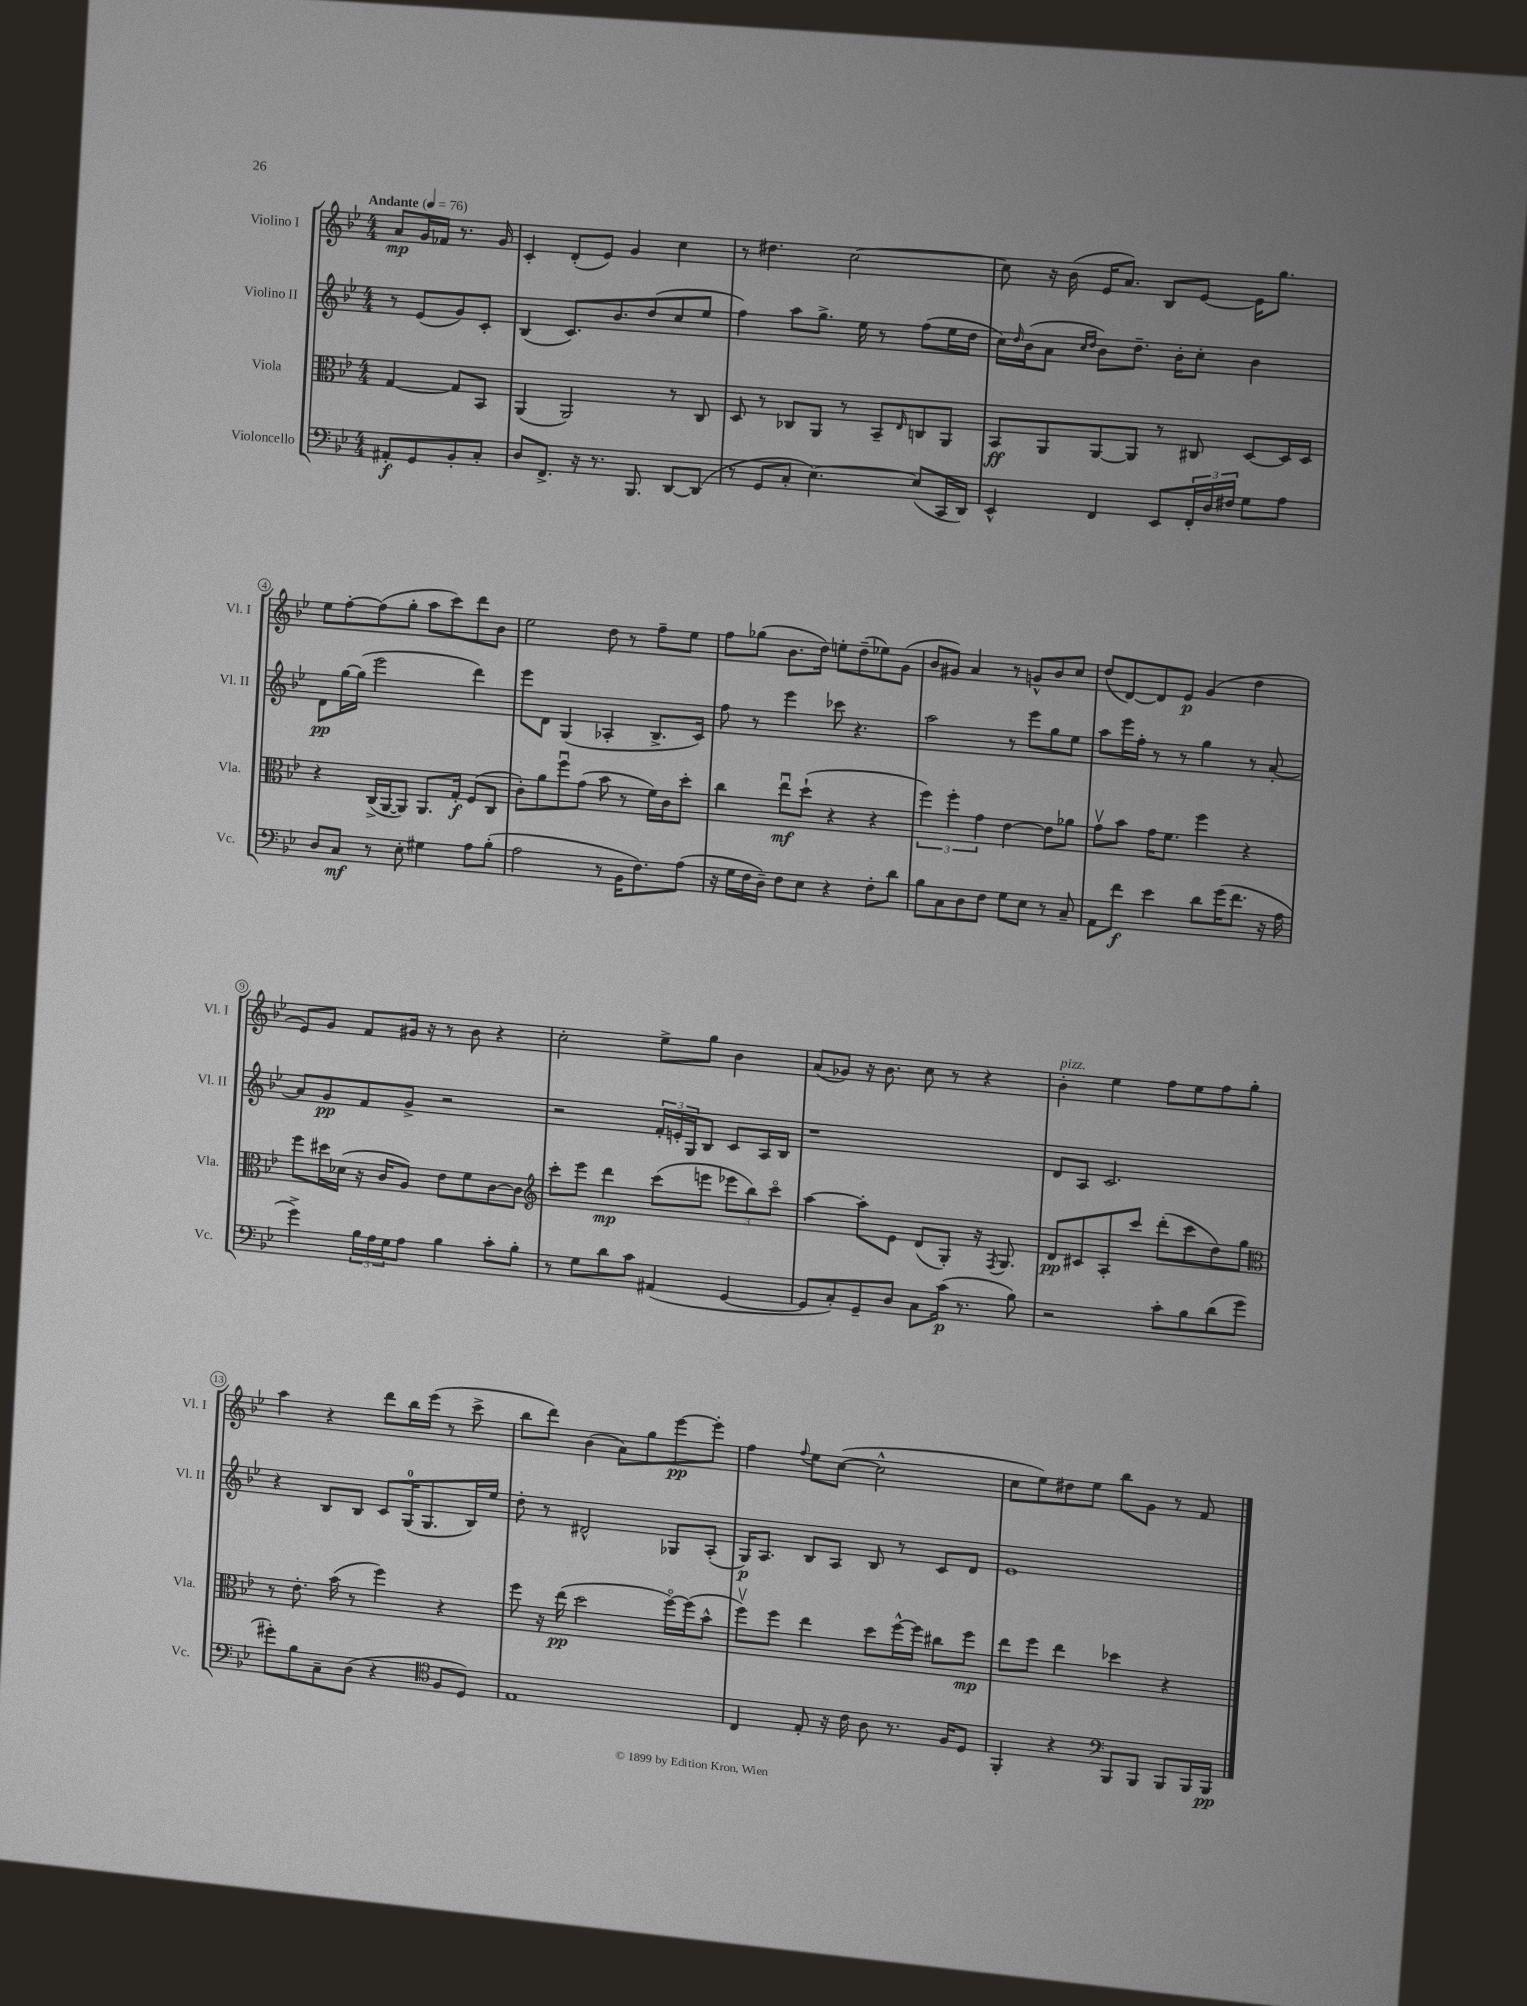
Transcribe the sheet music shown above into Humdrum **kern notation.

**kern	**kern	**kern	**kern
*staff4	*staff3	*staff2	*staff1
*clefF4	*clefC3	*clefG2	*clefG2
*k[b-e-]	*k[b-e-]	*k[b-e-]	*k[b-e-]
*M4/4	*M4/4	*M4/4	*M4/4
*MM76	*MM76	*MM76	*MM76
8AA#'/L	[4G/	8r	8a/L
8GG/	.	(8e-/L	16g/L
.	.	.	16f-/JJ
8BB-'/	8G/]L	8g/)	8.r
8C'/J	8BB-/J	8c'/J	.
.	.	.	16g/
=	=	=	=
8D/L	(4AA/	(4B-/	4c'/
8.FF^/J	.	.	.
.	2AA/)	8.c/L)	(8d'/L
16r	.	.	.
8.r	.	.	8e-/J)
.	.	8.b-/	.
.	.	.	4g/
8.BBB-/	.	.	.
.	.	(8dd/	.
[8DD/L	8r	8cc/	4cc\
(8DD/]J	8C/	8ee-/J	.
=	=	=	=
8r	8D/	4ff\)	8r
8GG/L	8r	.	4.dd#\
8C'/J	8C-/L	8aa\L	.
[4.E-\)	8AA/J	8.gg^\J	.
.	8r	.	[2cc\
.	.	16ee-\	.
.	8BB-~/L	8r	.
.	16qqE-/	.	.
(8E-/]L	8C/	(8ff\L	.
16CC/L	8AA/J	16ee-\L	.
16DD/JJ)	.	16dd\JJ	.
=	=	=	=
4EE-^^/	8BB-/L	16cc\LL)	8cc\]
.	.	16qqdd/	.
.	.	(16b-\J	.
.	8AA/	8a\J	16r
.	.	.	(16b-\
.	.	16qqcc/LL	.
.	.	16qqdd/JJ	.
4FF/	[8AA/	8b-\L)	16e-/LK
.	.	.	8.a/J)
.	8AA/]J	8.dd~\J	.
8EE-/L	8r	.	8B-/L
.	.	16b-'\LK	.
24FF'/L	8C#/	8cc'\J	[8e-/J
24D/	.	.	.
24F#/JJ	.	.	.
8G\L	[8D/L	4b-\	16e-\]LK
.	.	.	8.gg\J
8A\J	16D/]L	.	.
.	16D/JJ	.	.
=	=	=	=
8D/L	4r	8d\L	8ee-\L
8C/J	.	[16gg\L	[8ff'\
.	.	(16gg\]JJ	.
8r	(16C^/LL	2eee-\	(8ff\]
.	[16AA/J	.	.
8E-'\	8AA/]J)	.	8gg'\J
4G#\	8.AA/L	.	8aa\L
.	.	.	8ccc\)
.	16G'/Jk	.	.
8A\L	(8F/L	4ddd\)	8ddd\
(8B-'\J	8C/J	.	8b-\J
=	=	=	=
2A\	8c'\L)	8eee-\L	2ee-\
.	8a\	8d\J	.
.	8ffu\	(4G/	.
.	(8g\J	.	.
8r	8b-\	4A-'/	8dd\
16BB-\LK	8r	.	8r
8.F\)	.	.	.
.	16f\LL)	8.B-^/L	8ff~\L
.	16c\J	.	.
(8A\J	8dd'\J	.	8ee-\J
.	.	16c/Jk)	.
=	=	=	=
16r	4cc\	8ff\	8ff\L
16G\LL	.	.	.
16F\	.	8r	(8gg-\J
16D~\JJ)	.	.	.
8F\L	8ee-u\L	4eee-\	8.b-\L
8E-\J	(8dd`\J	.	.
.	.	.	16dd\Jk)
4r	4r	8ccc-\	8ee'\L
.	.	4.r	(8dd~\
8F'\L	4r	.	8ee-\)
8d\J	.	.	(8g\J
=	=	=	=
8B-\L	6ff\)	2aa\	8b-/L
8C\	.	.	8g#/J)
.	6ff'\	.	.
8D\	.	.	4a/
.	6g\	.	.
8F\J	.	.	.
8G\L	[4e-\	8r	8r
8E-\J	.	8eee-\L	8g^^/L
8r	8e-\]L	8gg\	8b-/
8C~/	8a-\J	8ee-\J	8cc/J
=	=	=	=
8AA\L	8gv\L	8aa\L	(8dd/L
8f\J	8b-\J	16eee-\L	[8d/)
.	.	16ff'\JJ	.
4e-\	16g\LK	8r	8d/]
.	8.f\J	.	.
.	.	8r	8e-/J
8d\L	4ff\	4gg\	(4g/
(16g\K	.	.	.
8.f\J	.	.	.
.	4r	8r	4dd\
16r	.	[8a'/	.
16A\	.	.	.
=	=	=	=
4g^\)	8ff\L	8a/]L	8e-/L)
.	16dd#\L	8g/	8g/J
.	(16d-\JJ	.	.
24B-\LL	16r	8f/	8f/L
24A\	.	.	.
.	16c/LK	.	.
24G\J	.	.	.
8A\J	8A/J)	8g^/J	16g#/Jk
.	.	.	16r
4B-\	8e-\L	2r	8r
.	8f\	.	8b-\
8c'\L	[8c\	.	4r
8B-'\J	8c\]J	.	.
=	=	=	=
*	*clefG2	*	*
8r	8ccc'\L	2r	2cc'\
8G\L	8eee-\J	.	.
8d\	4ddd\	.	.
8c\J	.	.	.
(4AA#/	(8ccc\L	24f'/LL	8ee-^\L
.	.	24e'/	.
.	.	24G/J	.
.	8eee\J	8B-/J	8gg\J
[4GG/	12eee-\L	8c/L	4b-\
.	12bb-\)	.	.
.	.	16A/L	.
.	12ccco\J	.	.
.	.	16B-/JJ	.
=	=	=	=
8GG/]L	[4aa\	1r	(8a/L
8C'/)	.	.	8g-/J)
8GG~/	8aa'\]L	.	16r
.	.	.	8.b-\
8D/J	8e-\J	.	.
8C\L	(8d/L	.	8cc\
(16c\Jk	8G'/J)	.	8r
8.r	.	.	.
.	16r	.	4r
.	8qF/	.	.
.	8.G/	.	.
8B-\)	.	.	.
=	=	=	=
2r	8d/L	8d/L	4b-'\
.	8c#/	8A/J	.
.	8A'/	2.c/	4ee-\
.	8ccc/J	.	.
8c'\L	(8ddd'\L	.	8ff\L
8B-\	8ccc\	.	8ee-\
(8d\	8dd\)	.	8ff\
8g\J	8gg\J	.	8gg'\J
=	=	=	=
*	*clefC3	*	*
8g#'\L)	8r	4r	4aa\
8B-\	8.e-'\	.	.
8C~\	.	8B-/L	4r
.	(16b-\	.	.
(8D\J	8r	8B-/J	.
4r	4ff\)	8c/L	8ddd\L
.	.	(16G/K	16bb-\L
.	.	8.G/	(16eee-\JJ
*clefC4	*	*	*
8F/L	4r	.	8r
8D/J)	.	16B-/L)	8ccc^\
.	.	16ee-/JJ	.
=	=	=	=
1E-	8ff\	8dd'\	8bb-\L
.	16r	8r	8ddd\J)
.	(16ee-\	.	.
.	2dd\	2d#^^/	(4b-\
.	.	.	8a\L)
.	.	.	8gg\
.	[16ffo\LL)	8G-/L	[8eee-\
.	(16ff\]J	.	.
.	8b-^^\J	(8A'/J	8eee-'\]J
=	=	=	=
4C/	8ffv\L)	16G/LK)	4ff\
.	.	8.A/J	.
.	8ff\J	.	.
.	.	.	8qqff/
8E-'/	4ee-\	8B-/L	8ee-\L
16r	.	8A/J	([8cc\J
16c\	.	.	.
8A\	8dd\L	8B-/	2cc^^\]
8.r	[16ff^^\L	8r	.
.	16ff\]JJ	.	.
.	8cc#\L	8c/L	.
16F/LK	.	.	.
8D/J	8ff\J	8d/J	.
=	=	=	=
4FF'/	8ee-\L	1e-	8cc\L
.	8ff\J	.	8ee-\)
4r	4ee-\	.	8dd#\
.	.	.	8ee-\J
*clefF4	*	*	*
8BBB-/L	4dd-\	.	8bb-\L
8BBB-/J	.	.	8g\J
8BBB-/L	4r	.	8r
16BBB-/L	.	.	8f/
16BBB-/JJ	.	.	.
==	==	==	==
*-	*-	*-	*-
